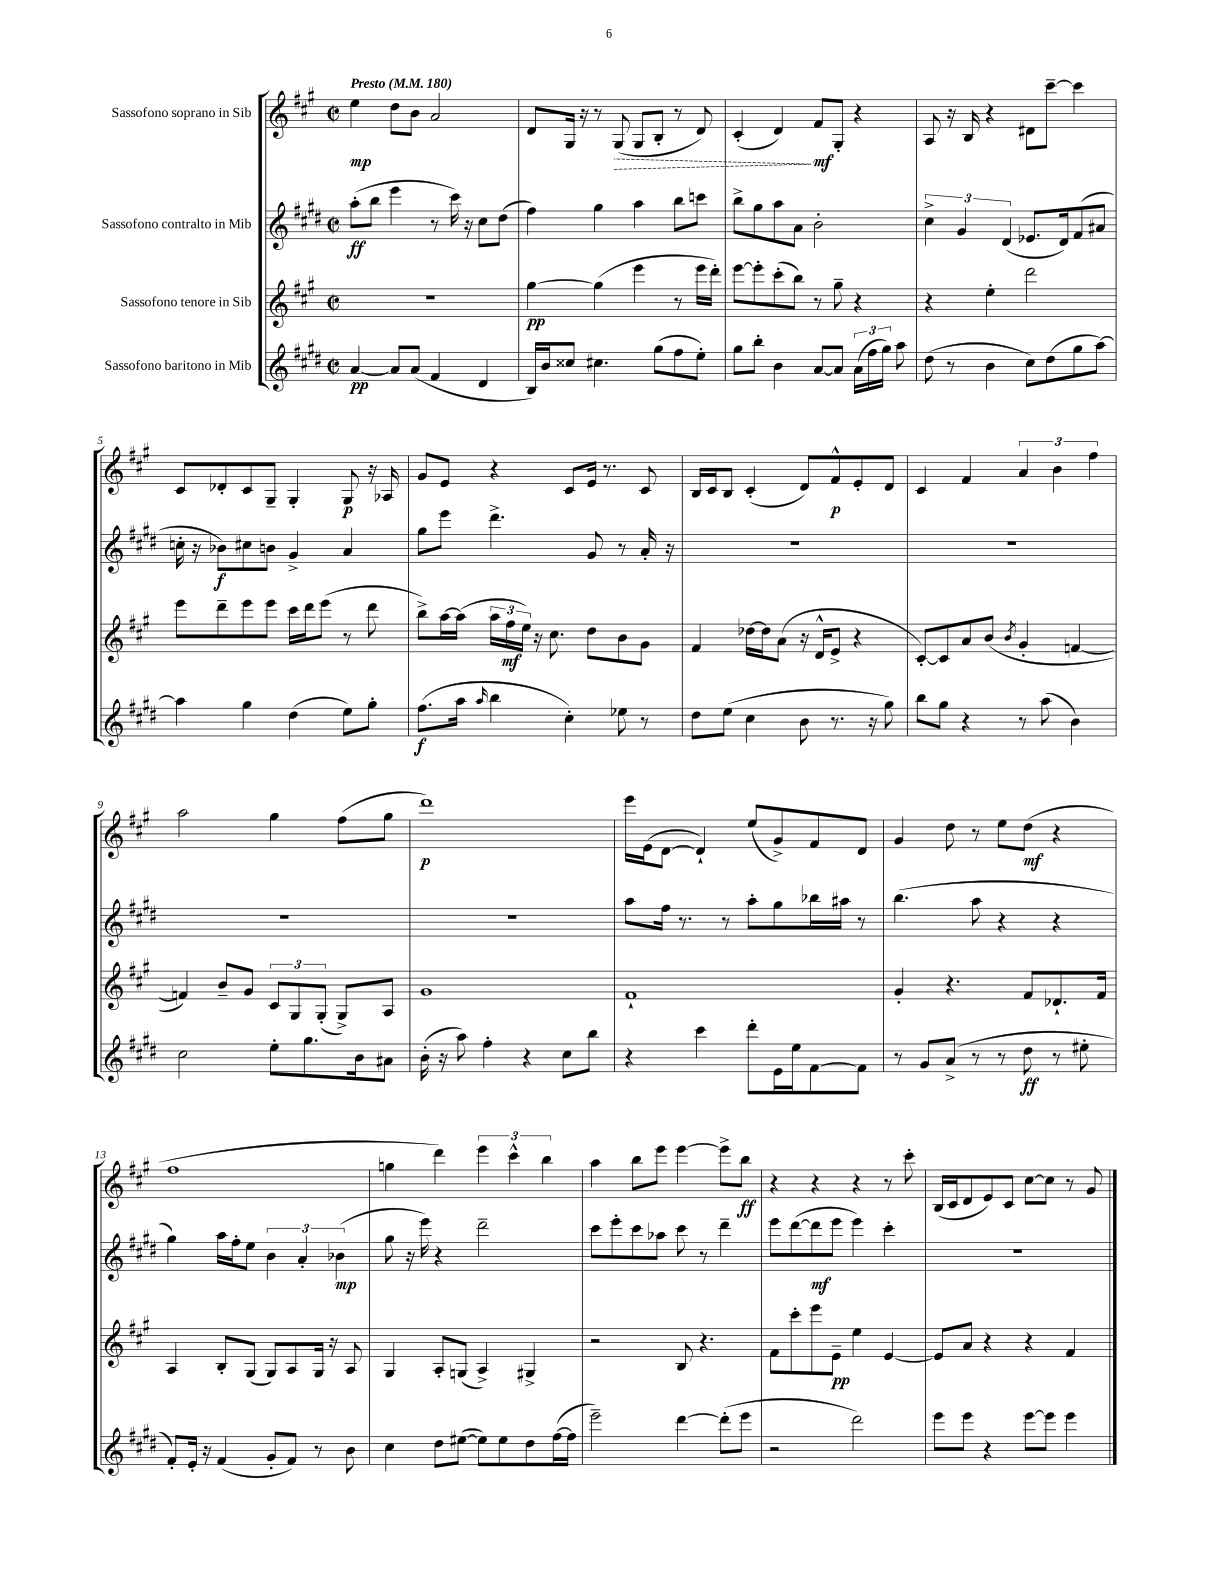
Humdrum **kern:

**kern	**dynam	**kern	**dynam	**kern	**dynam	**kern	**dynam
*part4	*part4	*part3	*part3	*part2	*part2	*part1	*part1
*staff4	*staff4	*staff3	*staff3	*staff2	*staff2	*staff1	*staff1
*I"Sassofono baritono in Mib	*	*I"Sassofono tenore in Sib	*	*I"Sassofono contralto in Mib	*	*I"Sassofono soprano in Sib	*
*clefG2	*	*clefG2	*	*clefG2	*	*clefG2	*
*k[f#c#g#d#]	*	*k[f#c#g#]	*	*k[f#c#g#d#]	*	*k[f#c#g#]	*
*M2/2	*	*M2/2	*	*M2/2	*	*M2/2	*
*met(c|)	*	*met(c|)	*	*met(c|)	*	*met(c|)	*
*MM180	*	*MM180	*	*MM180	*	*MM180	*
=1	=1	=1	=1	=1	=1	=1	=1
!	!	!	!	!	!	!LO:TX:a:B:t=Presto	!
[4a/	pp	1r	.	(8aa'\L	ff	4ee\	mp
.	.	.	.	8bb\J	.	.	.
8a/L]	.	.	.	4eee\	.	8dd\L	.
(8a/J	.	.	.	.	.	8b\J	.
4f#/	.	.	.	8r	.	2a/	.
.	.	.	.	16ccc#\)	.	.	.
.	.	.	.	16r	.	.	.
4d#/	.	.	.	8cc#\L	.	.	.
.	.	.	.	(8dd#\J	.	.	.
=2	=2	=2	=2	=2	=2	=2	=2
16B/LL)	.	[4gg#\	pp	4ff#\)	.	8d/L	.
16b/J	.	.	.	.	.	.	.
8cc##X/J	.	.	.	.	.	16G#/Jk	.
.	.	.	.	.	.	16r	.
4.cc#X\	.	(4gg#\]	.	4gg#\	.	8r	.
!	!	!	!	!	!	!	!LO:HP:b
.	.	.	.	.	.	(8G#/	>
.	.	4eee\	.	4aa\	.	8G#/L	.
(8gg#\L	.	.	.	.	.	8B'/J	.
8ff#\	.	8r	.	8bb\L	.	8r	.
8ee'\J)	.	16eee\LL	.	8cccn\J	.	8d/)	.
.	.	16ddd'\JJ)	.	.	.	.	.
=3	=3	=3	=3	=3	=3	=3	=3
8gg#\L	.	[8eee\L	.	8bb^\L	.	(4c#'/	.
8bb'\J	.	8eee'\]	.	8gg#\	.	.	.
4b\	.	(8ccc#'\	.	8aa\	.	4d/)	.
.	.	8bb\J)	.	8a\J	.	.	.
[8a/L	.	8r	.	2b'\	.	8f#/L	] mf
8a/J]	.	8gg#~\	.	.	.	8G#'/J	.
(24a\LL	.	4r	.	.	.	4r	.
24ff#\	.	.	.	.	.	.	.
24gg#\JJ)	.	.	.	.	.	.	.
8aa\	.	.	.	.	.	.	.
=4	=4	=4	=4	=4	=4	=4	=4
(8dd#\	.	4r	.	6cc#^\	.	8A/	.
8r	.	.	.	.	.	16r	.
.	.	.	.	6g#/	.	.	.
.	.	.	.	.	.	16B/	.
4b\	.	4ee'\	.	.	.	4r	.
.	.	.	.	(6d#/	.	.	.
8cc#\L)	.	2ddd\	.	8.e-X/L	.	8d#X\L	.
(8dd#\	.	.	.	.	.	[8ccc#~\J	.
.	.	.	.	16d#/k)	.	.	.
8gg#\	.	.	.	(8f#/	.	4ccc#\]	.
[8aa\J)	.	.	.	8a#X/J	.	.	.
!!LO:LB:g=z
=5	=5	=5	=5	=5	=5	=5	=5
4aa\]	.	8eee\L	.	16ccn'\	.	8c#/L	.
.	.	.	.	16r	.	.	.
.	.	8ddd~\	.	8b-X\L)	f	8d-X'/	.
4gg#\	.	8eee\	.	8cc#X\	.	8c#/	.
.	.	8eee\J	.	8bn\J	.	8G#~/J	.
(4dd#\	.	16ccc#\LL	.	4g#^/	.	4G#'/	.
.	.	16ddd\J	.	.	.	.	.
.	.	(8eee\J	.	.	.	.	.
8ee\L)	.	8r	.	4a/	.	8G#/	p
8gg#'\J	.	8ddd\	.	.	.	16r	.
.	.	.	.	.	.	16A-X/	.
=6	=6	=6	=6	=6	=6	=6	=6
(8.ff#\L	f	8bb^\L)	.	8gg#\L	.	8g#/L	.
.	.	[16aa\L	.	8eee\J	.	8e/J	.
16aa\Jk	.	(16aa\JJ]	.	.	.	.	.
16qqaa/	.	.	.	.	.	.	.
4bb\	.	24aa\LL	.	4.ddd#^\	.	4r	.
.	.	24ff#\	mf	.	.	.	.
.	.	24ee\JJ)	.	.	.	.	.
.	.	16r	.	.	.	.	.
.	.	8.cc#\	.	.	.	.	.
4cc#'\)	.	.	.	.	.	8c#/L	.
.	.	8dd\L	.	8g#/	.	16e/Jk	.
.	.	.	.	.	.	8.r	.
8ee-X\	.	8b\	.	8r	.	.	.
8r	.	8g#\J	.	16a'/	.	8c#/	.
.	.	.	.	16r	.	.	.
=7	=7	=7	=7	=7	=7	=7	=7
8dd#\L	.	4f#/	.	1r	.	16B/LL	.
.	.	.	.	.	.	16c#/J	.
(8ee\J	.	.	.	.	.	8B/J	.
4cc#\	.	[16dd-X\LL	.	.	.	(4c#'/	.
.	.	16dd-\J]	.	.	.	.	.
.	.	(8a\J	.	.	.	.	.
8b\	.	16r	.	.	.	8d/L)	.
.	.	16d^^/KL	.	.	.	.	.
8.r	.	8e^/J	.	.	.	8f#^^/	p
.	.	4r	.	.	.	8e'/	.
16r	.	.	.	.	.	.	.
8gg#\)	.	.	.	.	.	8d/J	.
=8	=8	=8	=8	=8	=8	=8	=8
8bb\L	.	[8c#'/L)	.	1r	.	4c#/	.
8gg#\J	.	8c#/]	.	.	.	.	.
4r	.	8a/	.	.	.	4f#/	.
.	.	(8b/J	.	.	.	.	.
.	.	8qb/	.	.	.	.	.
8r	.	4g#'/	.	.	.	6a/	.
(8aa\	.	.	.	.	.	.	.
.	.	.	.	.	.	6b\	.
4b\)	.	[4fn/	.	.	.	.	.
.	.	.	.	.	.	6ff#\	.
!!LO:LB:g=z
=9	=9	=9	=9	=9	=9	=9	=9
2cc#\	.	4fn/])	.	1r	.	2aa\	.
.	.	8b~/L	.	.	.	.	.
.	.	8g#/J	.	.	.	.	.
8ee'\L	.	12c#/L	.	.	.	4gg#\	.
.	.	12G#/	.	.	.	.	.
8.gg#\	.	.	.	.	.	.	.
.	.	(12G#'/J	.	.	.	.	.
.	.	8G#^/L)	.	.	.	(8ff#\L	.
16b\k	.	.	.	.	.	.	.
8a#X\J	.	8A/J	.	.	.	8gg#\J	.
=10	=10	=10	=10	=10	=10	=10	=10
(16b'\	.	1g#	.	1r	.	1ddd)	p
16r	.	.	.	.	.	.	.
8aa\)	.	.	.	.	.	.	.
4ff#'\	.	.	.	.	.	.	.
4r	.	.	.	.	.	.	.
8cc#\L	.	.	.	.	.	.	.
8bb\J	.	.	.	.	.	.	.
=11	=11	=11	=11	=11	=11	=11	=11
4r	.	1f#`	.	8aa\L	.	16eee\LL	.
.	.	.	.	.	.	(16e\J	.
.	.	.	.	16ff#\Jk	.	[8d\J	.
.	.	.	.	8.r	.	.	.
4ccc#\	.	.	.	.	.	4d`/])	.
.	.	.	.	8r	.	.	.
8ddd#'\L	.	.	.	8aa'\L	.	(8ee/L	.
16e\L	.	.	.	8gg#\	.	8g#^/)	.
16ee\J	.	.	.	.	.	.	.
[8f#\	.	.	.	16bb-X\L	.	8f#/	.
.	.	.	.	16aa#X\JJ	.	.	.
8f#\J]	.	.	.	8r	.	8d/J	.
=12	=12	=12	=12	=12	=12	=12	=12
8r	.	4g#'/	.	(4.bb\	.	4g#/	.
8g#/L	.	.	.	.	.	.	.
(8a^/J	.	4.r	.	.	.	8dd\	.
8r	.	.	.	8aa\	.	8r	.
8r	.	.	.	4r	.	8ee\L	.
8dd#\	ff	8f#/L	.	.	.	(8dd\J	mf
8r	.	8.d-X`/	.	4r	.	4r	.
8ee#X'\	.	.	.	.	.	.	.
.	.	16f#/Jk	.	.	.	.	.
!!LO:LB:g=z
=13	=13	=13	=13	=13	=13	=13	=13
8f#'/L)	.	4A/	.	4gg#\)	.	1ff#	.
16e'/Jk	.	.	.	.	.	.	.
16r	.	.	.	.	.	.	.
(4f#/	.	8B'/L	.	16aa\LL	.	.	.
.	.	.	.	16ff#'\J	.	.	.
.	.	(8G#/J	.	8ee\J	.	.	.
8g#'/L	.	8G#/L)	.	6b\	.	.	.
8f#/J)	.	8A/	.	.	.	.	.
.	.	.	.	6a'/	.	.	.
8r	.	16G#/Jk	.	.	.	.	.
.	.	16r	.	.	.	.	.
.	.	.	.	(6b-X\	mp	.	.
8b\	.	8A/	.	.	.	.	.
=14	=14	=14	=14	=14	=14	=14	=14
4cc#\	.	4G#/	.	8gg#\	.	4ggn\	.
.	.	.	.	16r	.	.	.
.	.	.	.	16eee\)	.	.	.
8dd#\L	.	8A'/L	.	4r	.	4ddd\)	.
([8ee#X\J	.	(8Gn/J	.	.	.	.	.
8ee#\L])	.	4A^/)	.	2ddd#~\	.	6eee\	.
8ee#\	.	.	.	.	.	.	.
.	.	.	.	.	.	6ccc#^^\	.
8dd#\	.	4G#X^/	.	.	.	.	.
.	.	.	.	.	.	6bb\	.
([16ff#\L	.	.	.	.	.	.	.
16ff#\JJ]	.	.	.	.	.	.	.
=15	=15	=15	=15	=15	=15	=15	=15
2eee~\)	.	2r	.	8ccc#\L	.	4aa\	.
.	.	.	.	8eee'\	.	.	.
.	.	.	.	8ccc#\	.	8bb\L	.
.	.	.	.	8aa-X\J	.	8eee\J	.
[4ddd#\	.	8B/	.	8ccc#\	.	[4eee\	.
.	.	4.r	.	8r	.	.	.
(8ddd#'\L]	.	.	.	4ddd#~\	.	8eee^\L]	.
8eee\J	.	.	.	.	.	8bb\J	ff
=16	=16	=16	=16	=16	=16	=16	=16
2r	.	8f#\L	.	8eee\L	.	4r	.
.	.	8ccc#'\	.	([8ddd#\	.	.	.
.	.	8eee\	.	8ddd#\]	mf	4r	.
.	.	8e~\J	pp	8eee\J	.	.	.
2ddd#\)	.	4ee\	.	4eee\)	.	4r	.
.	.	[4e/	.	4ccc#'\	.	8r	.
.	.	.	.	.	.	8ccc#'\	.
=17	=17	=17	=17	=17	=17	=17	=17
8eee\L	.	8e/L]	.	1r	.	(16B/LL	.
.	.	.	.	.	.	16c#/J	.
8eee\J	.	8a/J	.	.	.	8d/	.
4r	.	4r	.	.	.	8e/)	.
.	.	.	.	.	.	8c#/J	.
[8eee\L	.	4r	.	.	.	[8cc#\L	.
8eee\J]	.	.	.	.	.	8cc#\J]	.
4eee\	.	4f#/	.	.	.	8r	.
.	.	.	.	.	.	8g#/	.
==	==	==	==	==	==	==	==
*-	*-	*-	*-	*-	*-	*-	*-
